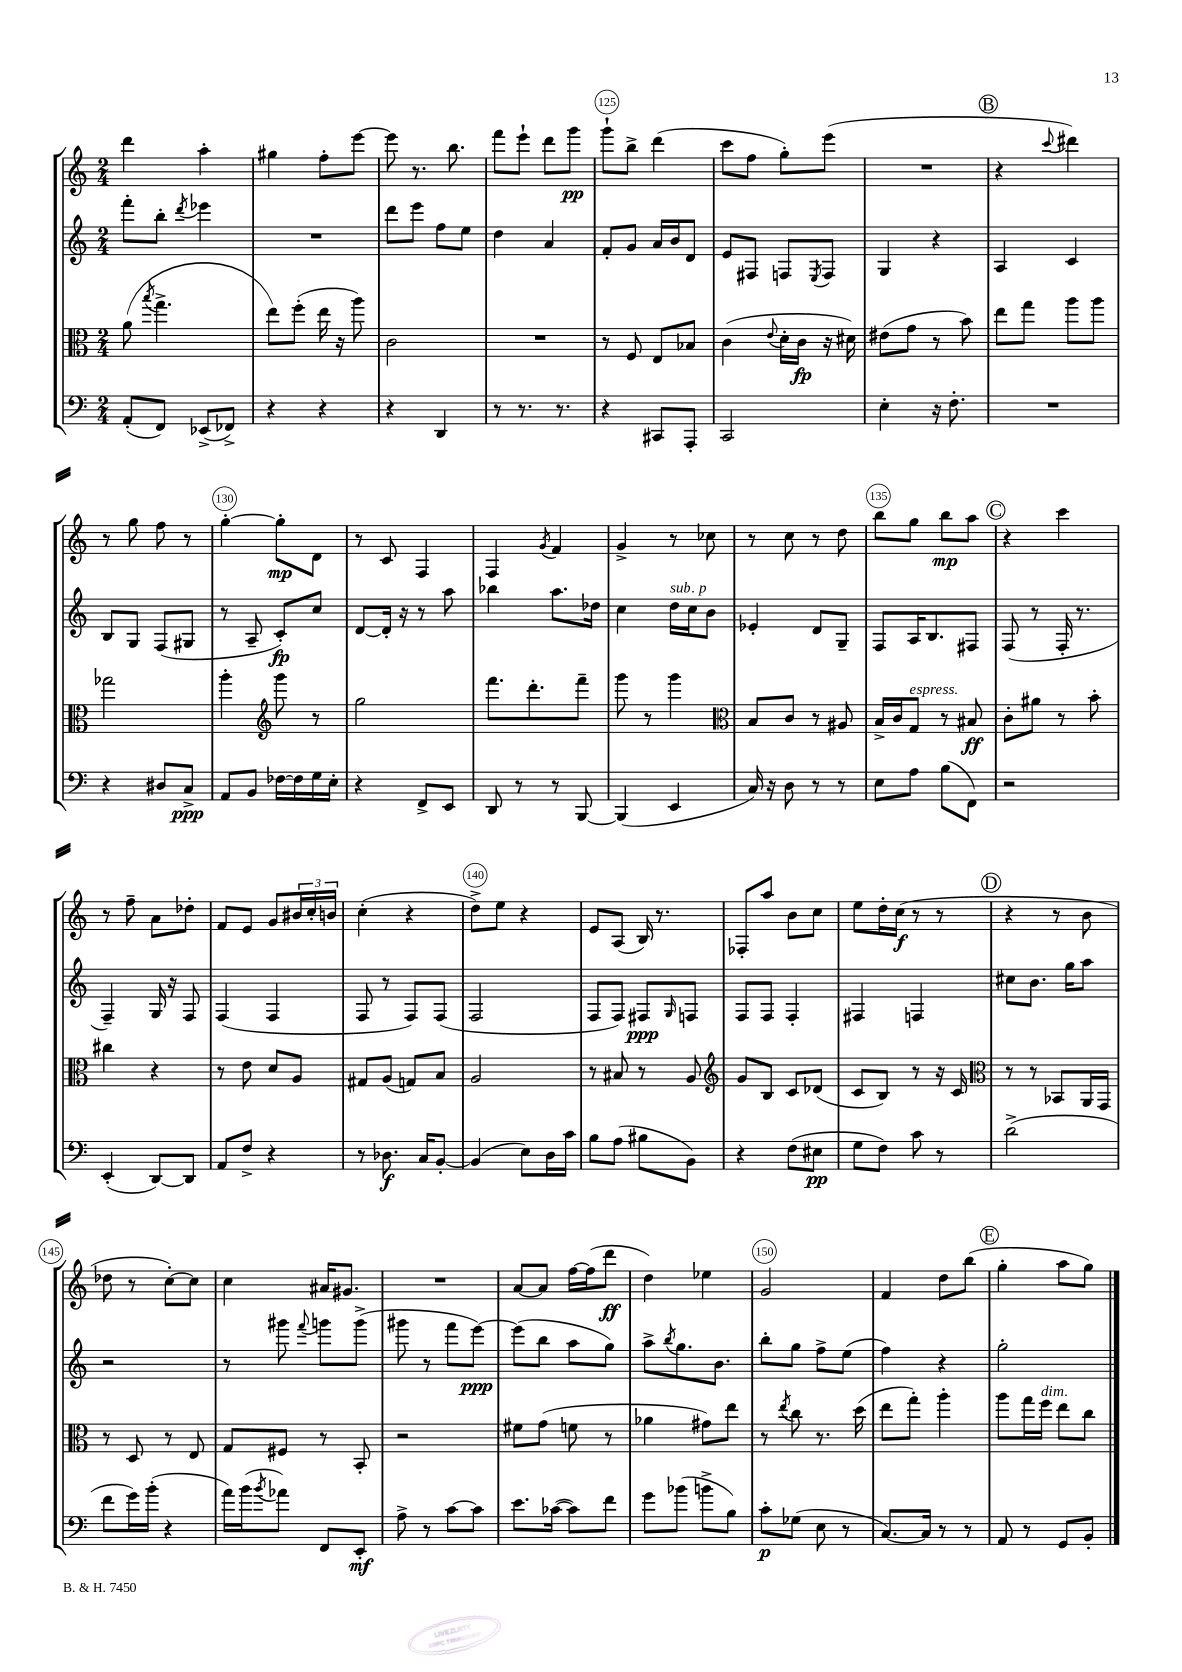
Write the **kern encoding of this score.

**kern	**dynam	**kern	**dynam	**kern	**dynam	**kern	**dynam
*part4	*part4	*part3	*part3	*part2	*part2	*part1	*part1
*staff4	*staff4	*staff3	*staff3	*staff2	*staff2	*staff1	*staff1
*clefF4	*	*clefC3	*	*clefG2	*	*clefG2	*
*k[]	*	*k[]	*	*k[]	*	*k[]	*
*M2/4	*	*M2/4	*	*M2/4	*	*M2/4	*
=121	=121	=121	=121	=121	=121	=121	=121
(8AA'/L	.	(8a\	.	8fff'\L	.	4ddd\	.
.	.	8qbb/	.	.	.	.	.
8FF/J)	.	4.gg^\	.	8bb'\J	.	.	.
.	.	.	.	8qddd/	.	.	.
(8EE-X^/L	.	.	.	4eee-X\	.	4aa'\	.
8FF-X^/J)	.	.	.	.	.	.	.
=122	=122	=122	=122	=122	=122	=122	=122
4r	.	8ee\L)	.	2r	.	4gg#X\	.
.	.	(8ff'\J	.	.	.	.	.
4r	.	16ee\	.	.	.	8ff'\L	.
.	.	16r	.	.	.	.	.
.	.	8aa\)	.	.	.	[8eee\J	.
=123	=123	=123	=123	=123	=123	=123	=123
4r	.	2c\	.	8ddd\L	.	8eee\]	.
.	.	.	.	8eee\J	.	8.r	.
4DD/	.	.	.	8ff\L	.	.	.
.	.	.	.	.	.	8.bb\	.
.	.	.	.	8ee\J	.	.	.
=124	=124	=124	=124	=124	=124	=124	=124
8r	.	2r	.	4dd\	.	8fff\L	.
8.r	.	.	.	.	.	8eee`\J	.
.	.	.	.	4a/	.	8ddd\L	.
8.r	.	.	.	.	.	.	.
.	.	.	.	.	.	8ggg\J	pp
=125	=125	=125	=125	=125	=125	=125	=125
4r	.	8r	.	8f'/L	.	8ggg`\L	.
.	.	8F/	.	8g/J	.	8bb^\J	.
8CC#X/L	.	8E/L	.	16a/LL	.	(4ddd\	.
.	.	.	.	16b/J	.	.	.
8AAA'/J	.	8B-X/J	.	8d/J	.	.	.
=126	=126	=126	=126	=126	=126	=126	=126
2CC/	.	(4c\	.	8e/L	.	8ccc\L	.
.	.	.	.	8F#X/J	.	8ff\J	.
.	.	8qqe/	.	.	.	.	.
.	.	16d'\LL	.	8Fn/L	.	8gg'\L)	.
.	.	16c\JJ	fp	.	.	.	.
.	.	.	.	8qE/	.	.	.
.	.	16r	.	8F/J	.	(8eee\J	.
.	.	16d#X\)	.	.	.	.	.
=127	=127	=127	=127	=127	=127	=127	=127
4E'\	.	(8e#X\L	.	4G/	.	2r	.
.	.	8g\J	.	.	.	.	.
16r	.	8r	.	4r	.	.	.
8.F'\	.	.	.	.	.	.	.
.	.	8b\)	.	.	.	.	.
!!LO:REH:place=s1:t=B
=128	=128	=128	=128	=128	=128	=128	=128
2r	.	8ee\L	.	4A/	.	4r	.
.	.	8gg\J	.	.	.	.	.
.	.	.	.	.	.	8qqccc/	.
.	.	8aa\L	.	4c/	.	4ddd#X\)	.
.	.	8aa\J	.	.	.	.	.
!!LO:LB:g=z
=129	=129	=129	=129	=129	=129	=129	=129
4r	.	2gg-X\	.	8B/L	.	8r	.
.	.	.	.	8G/J	.	8gg\	.
8D#X/L	.	.	.	(8F/L	.	8ff\	.
8C^/J	ppp	.	.	8G#X/J	.	8r	.
=130	=130	=130	=130	=130	=130	=130	=130
8AA/L	.	4aa'\	.	8r	.	[4gg'\	.
8BB/J	.	.	.	8A~/	.	.	.
*	*	*clefG2	*	*	*	*	*
[16F-X\LL	.	8ggg\	.	8c'/L)	fp	8gg'\L]	mp
16F-\]	.	.	.	.	.	.	.
16G\	.	8r	.	8cc/J	.	8d\J	.
16E'\JJ	.	.	.	.	.	.	.
=131	=131	=131	=131	=131	=131	=131	=131
4r	.	2gg\	.	[8d/L	.	8r	.
.	.	.	.	16d'/Jk]	.	8c/	.
.	.	.	.	16r	.	.	.
8FF^/L	.	.	.	8r	.	4F/	.
8EE/J	.	.	.	8aa\	.	.	.
=132	=132	=132	=132	=132	=132	=132	=132
8DD/	.	8.fff\L	.	4bb-X\	.	4F/	.
8r	.	.	.	.	.	.	.
.	.	8.ddd'\	.	.	.	.	.
.	.	.	.	.	.	8qg/	.
8r	.	.	.	8.aa\L	.	4f/	.
[8BBB/	.	8fff~\J	.	.	.	.	.
.	.	.	.	16dd-X\Jk	.	.	.
=133	=133	=133	=133	=133	=133	=133	=133
(4BBB/]	.	8ggg\	.	4cc\	.	4g^/	.
.	.	8r	.	.	.	.	.
!	!	!	!	!LO:TX:a:i:t=sub. p	!	!	!
4EE/	.	4ggg\	.	16dd\LL	.	8r	.
.	.	.	.	16cc\J	.	.	.
.	.	.	.	8b\J	.	8cc-X\	.
=134	=134	=134	=134	=134	=134	=134	=134
*	*	*clefC3	*	*	*	*	*
16C/)	.	8B/L	.	4e-X'/	.	8r	.
16r	.	.	.	.	.	.	.
8D\	.	8c/J	.	.	.	8cc\	.
8r	.	8r	.	8d/L	.	8r	.
8r	.	8A#X/	.	8G~/J	.	8dd\	.
=135	=135	=135	=135	=135	=135	=135	=135
8E\L	.	16B^/LL	.	8F/L	.	8bb\L	.
.	.	16c/J	.	.	.	.	.
!	!	!LO:TX:a:i:t=espress.	!	!	!	!	!
8A\J	.	8G/J	.	16A/K	.	8gg\J	.
.	.	.	.	8.B/	.	.	.
(8B\L	.	8r	.	.	.	8bb\L	mp
8FF\J)	.	8B#X/	ff	8F#X/J	.	8aa\J	.
!!LO:REH:place=s1:t=C
=136	=136	=136	=136	=136	=136	=136	=136
2r	.	8c'\L	.	(8F/	.	4r	.
.	.	8a#X\J	.	8r	.	.	.
.	.	8r	.	16F'/	.	4ccc\	.
.	.	.	.	8.r	.	.	.
.	.	8b'\	.	.	.	.	.
!!LO:LB:g=z
=137	=137	=137	=137	=137	=137	=137	=137
(4EE'/	.	4cc#X\	.	4F~/)	.	8r	.
.	.	.	.	.	.	8ff~\	.
[8DD/L)	.	4r	.	16G/	.	8a\L	.
.	.	.	.	16r	.	.	.
8DD/J]	.	.	.	8F/	.	8dd-X'\J	.
=138	=138	=138	=138	=138	=138	=138	=138
8AA/L	.	8r	.	(4F/	.	8f/L	.
8F^/J	.	8e\	.	.	.	8e/J	.
4r	.	8d/L	.	4F/	.	8g/L	.
.	.	8A/J	.	.	.	24b#X/L	.
.	.	.	.	.	.	24cc'/	.
.	.	.	.	.	.	24bn/JJ	.
=139	=139	=139	=139	=139	=139	=139	=139
8r	.	8G#X/L	.	8F/	.	(4cc'\	.
8.D-X\	f	(8A/J	.	8r	.	.	.
.	.	8Gn/L)	.	8F/L)	.	4r	.
16C/KL	.	.	.	.	.	.	.
[8BB'/J	.	8B/J	.	(8F/J	.	.	.
=140	=140	=140	=140	=140	=140	=140	=140
(4BB/]	.	2A/	.	2F/	.	8dd^\L)	.
.	.	.	.	.	.	8ee\J	.
8E\L)	.	.	.	.	.	4r	.
16D\L	.	.	.	.	.	.	.
16c\JJ	.	.	.	.	.	.	.
=141	=141	=141	=141	=141	=141	=141	=141
8B\L	.	8r	.	8F/L	.	8e/L	.
(8A\J	.	8B#X/	.	8F/J)	.	(8A/J	.
8B#X\L	.	8r	.	8F#X/L	ppp	16B/)	.
.	.	.	.	.	.	8.r	.
.	.	.	.	16qqG/	.	.	.
8BB\J)	.	8A/	.	8Fn/J	.	.	.
=142	=142	=142	=142	=142	=142	=142	=142
*	*	*clefG2	*	*	*	*	*
4r	.	8g/L	.	8F/L	.	8F-X'/L	.
.	.	8B/J	.	8F/J	.	8aa/J	.
(8F\L	.	8c/L	.	4F'/	.	8b\L	.
8E#X\J	pp	(8d-X/J	.	.	.	8cc\J	.
=143	=143	=143	=143	=143	=143	=143	=143
8G\L	.	8c/L	.	4F#X/	.	8ee\L	.
8F\J)	.	8B/J)	.	.	.	16dd'\L	.
.	.	.	.	.	.	(16cc\JJ	f
8c\	.	8r	.	4Fn/	.	8r	.
8r	.	16r	.	.	.	8r	.
.	.	16c/	.	.	.	.	.
!!LO:REH:place=s1:t=D
=144	=144	=144	=144	=144	=144	=144	=144
*	*	*clefC3	*	*	*	*	*
(2d^\	.	8r	.	8cc#X\L	.	4r	.
.	.	8r	.	8.b\J	.	.	.
.	.	8BB-X/L	.	.	.	8r	.
.	.	.	.	16gg\KL	.	.	.
.	.	16AA/L	.	8aa\J	.	8b\	.
.	.	16GG/JJ	.	.	.	.	.
!!LO:LB:g=z
=145	=145	=145	=145	=145	=145	=145	=145
8f\L	.	8r	.	2r	.	8dd-X\	.
16g\L)	.	8D/	.	.	.	8r	.
(16b'\JJ	.	.	.	.	.	.	.
4r	.	8r	.	.	.	[8cc'\L)	.
.	.	8E/	.	.	.	8cc\J]	.
=146	=146	=146	=146	=146	=146	=146	=146
16a\LL)	.	8G/L	.	8r	.	4cc\	.
(16b\J	.	.	.	.	.	.	.
8qb/	.	.	.	.	.	.	.
8a-X\J)	.	8F#X/J	.	8ggg#X\	.	.	.
.	.	.	.	8qqfff/	.	.	.
8FF/L	.	8r	.	8gggn\L	.	16a#X/KL	.
.	.	.	.	.	.	8.g#X/J	.
8EE'/J	mf	8BB'/	.	(8ggg^\J	.	.	.
=147	=147	=147	=147	=147	=147	=147	=147
8A^\	.	2r	.	8ggg#X\	.	2r	.
8r	.	.	.	8r	.	.	.
[8c\L	.	.	.	8fff\L	.	.	.
8c\J]	.	.	.	[8eee\J)	ppp	.	.
=148	=148	=148	=148	=148	=148	=148	=148
8.e\L	.	8f#X\L	.	(8eee\L]	.	[8a/L	.
.	.	(8g\J	.	8bb\J	.	8a/J]	.
([16c-X\Jk	.	.	.	.	.	.	.
8c-\L])	.	8fn\	.	8aa\L	.	[16ff\LL	.
.	.	.	.	.	.	(16ff\J]	.
8f\J	.	8r	.	8gg\J)	.	8ddd\J	ff
=149	=149	=149	=149	=149	=149	=149	=149
8g\L	.	4a-X\	.	8aa^\L	.	4dd\)	.
.	.	.	.	8qbb/	.	.	.
(8b-X\J	.	.	.	8.gg\	.	.	.
8bn^\L	.	8g#X\L)	.	.	.	4ee-X\	.
.	.	.	.	8.b\J	.	.	.
8B\J)	.	8ee\J	.	.	.	.	.
=150	=150	=150	=150	=150	=150	=150	=150
8c'\L	p	8r	.	8bb'\L	.	2g/	.
.	.	8qee/	.	.	.	.	.
(8G-X\J	.	8cc\	.	8gg\J	.	.	.
8E\	.	8.r	.	8ff^\L	.	.	.
8r	.	.	.	(8ee\J	.	.	.
.	.	(16dd\	.	.	.	.	.
=151	=151	=151	=151	=151	=151	=151	=151
[8.C/L)	.	8ee\L	.	4ff\)	.	4f/	.
.	.	8gg'\J)	.	.	.	.	.
16C/Jk]	.	.	.	.	.	.	.
8r	.	4aa'\	.	4r	.	8dd\L	.
8r	.	.	.	.	.	(8bb\J	.
!!LO:REH:place=s1:t=E
=152	=152	=152	=152	=152	=152	=152	=152
8AA/	.	8aa\L	.	2gg'\	.	4gg'\	.
8r	.	16gg\L	.	.	.	.	.
!	!	!LO:TX:a:i:t=dim.	!	!	!	!	!
.	.	16ff\JJ	.	.	.	.	.
8GG/L	.	8ee\L	.	.	.	8aa\L	.
8BB'/J	.	8cc\J	.	.	.	8gg\J)	.
==	==	==	==	==	==	==	==
*-	*-	*-	*-	*-	*-	*-	*-
